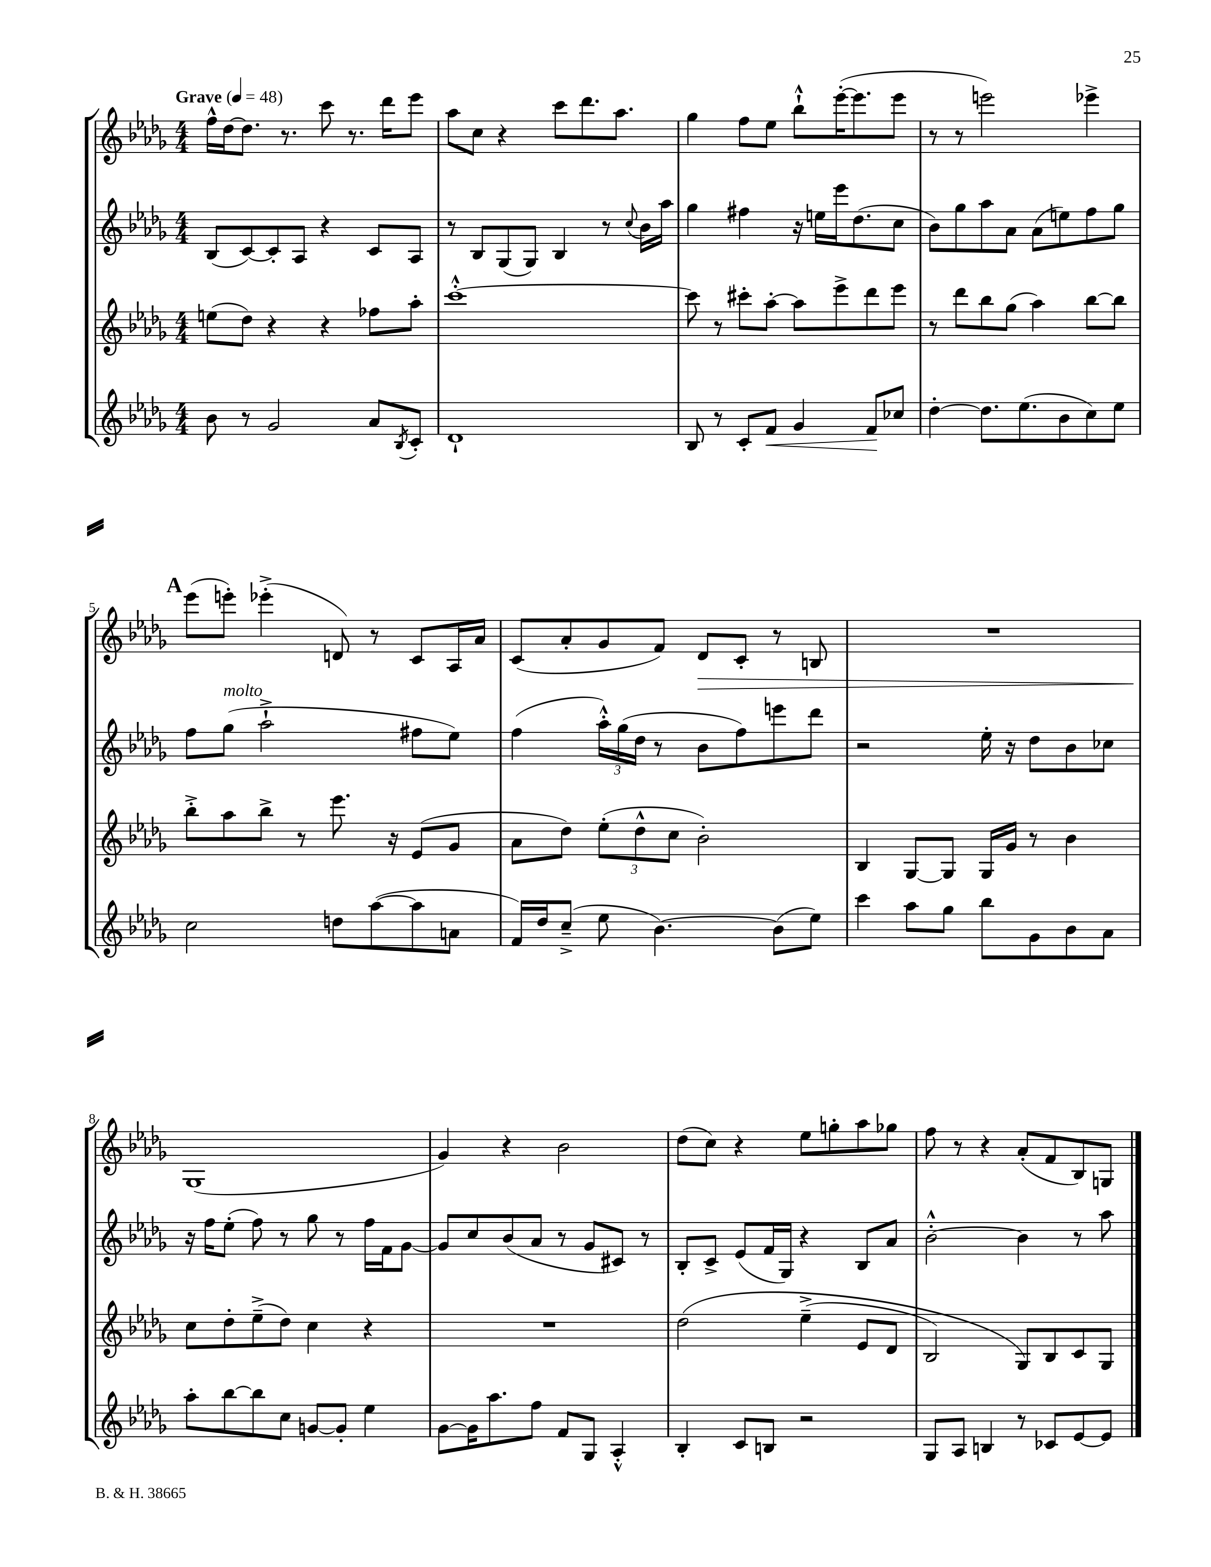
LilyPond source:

<<
\new StaffGroup <<
\new Staff = "s0" {
    \clef treble \key des \major \numericTimeSignature \time 4/4 \tempo "Grave" 4 = 48
    f''16-^ des''16~ des''8. r8. c'''8 r8. des'''16 ees'''8 |
    aes''8 c''8 r4 c'''8 des'''8. aes''8. |
    ges''4 f''8 ees''8 bes''8-!-^ ees'''16~-.( ees'''8. ees'''8 |
    r8 r8 e'''2) ees'''4-> |
    \mark \markup { \bold "A" } ees'''8( e'''8-.) ees'''4-.->( d'8) r8 c'8 aes16 aes'16 |
    c'8( aes'8-. ges'8 f'8) des'8\> c'8-. r8 b8 |
    R1 |
    ges1\!( |
    ges'4) r4 bes'2 |
    des''8( c''8) r4 ees''8 g''8-. aes''8 ges''8 |
    f''8 r8 r4 aes'8-.( f'8 bes8) g8 \bar "|." |
}
\new Staff = "s1" {
    \clef treble \key des \major \numericTimeSignature \time 4/4
    bes8( c'8~) c'8-. aes8 r4 c'8 aes8 |
    r8 bes8 ges8( ges8) bes4 r8 \appoggiatura { c''8 } bes'16 aes''16 |
    ges''4 fis''4 r16 e''16 ees'''16 des''8.( c''8 |
    bes'8) ges''8 aes''8 aes'8 aes'8( e''8) f''8 ges''8 |
    \mark \markup { \bold "A" } f''8 ges''8^\markup { \italic "molto" }( aes''2-!-> fis''8 ees''8) |
    f''4( \tuplet 3/2 { aes''16-.-^) ges''16( des''16 } r8 bes'8 f''8) e'''8 des'''8 |
    r2 ees''16-. r16 des''8 bes'8 ces''8 |
    r16 f''16 ees''8-.( f''8) r8 ges''8 r8 f''16 f'16 ges'8~ |
    ges'8 c''8 bes'8( aes'8 r8 ges'8 cis'8) r8 |
    bes8-. c'8-> ees'8( f'16 ges16) r4 bes8 aes'8 |
    bes'2~-.-^ bes'4 r8 aes''8 \bar "|." |
}
\new Staff = "s2" {
    \clef treble \key des \major \numericTimeSignature \time 4/4
    e''8( des''8) r4 r4 fes''8 aes''8-. |
    c'''1~-.-^ |
    c'''8 r8 cis'''8-. aes''8~-. aes''8 ees'''8-> des'''8 ees'''8 |
    r8 des'''8 bes''8 ges''8( aes''4) bes''8~ bes''8 |
    \mark \markup { \bold "A" } bes''8-.-> aes''8 bes''8-> r8 ees'''8. r16 ees'8( ges'8 |
    aes'8 des''8) \tuplet 3/2 { ees''8-.( des''8-^ c''8 } bes'2-.) |
    bes4 ges8~ ges8 ges16 ges'16 r8 bes'4 |
    c''8 des''8-. ees''8--->( des''8) c''4 r4 |
    R1 |
    des''2\( ees''4--->( ees'8 des'8 |
    bes2) ges8\) bes8 c'8 ges8 \bar "|." |
}
\new Staff = "s3" {
    \clef treble \key des \major \numericTimeSignature \time 4/4
    bes'8 r8 ges'2 aes'8 \acciaccatura { bes8 } c'8-. |
    des'1-! |
    bes8 r8 c'8-. f'8\< ges'4 f'8\! ces''8 |
    des''4~-. des''8. ees''8.( bes'8 c''8) ees''8 |
    \mark \markup { \bold "A" } c''2 d''8 aes''8~( aes''8 a'8 |
    f'16) des''16 c''8--->( ees''8 bes'4.~) bes'8( ees''8) |
    c'''4 aes''8 ges''8 bes''8 ges'8 bes'8 aes'8 |
    aes''8-. bes''8~ bes''8 c''8 g'8~ g'8-. ees''4 |
    ges'8~ ges'16 aes''8. f''8 f'8 ges8 aes4-.-^ |
    bes4-. c'8 b8 r2 |
    ges8 aes8 b4 r8 ces'8 ees'8~ ees'8 \bar "|." |
}
>>
>>
